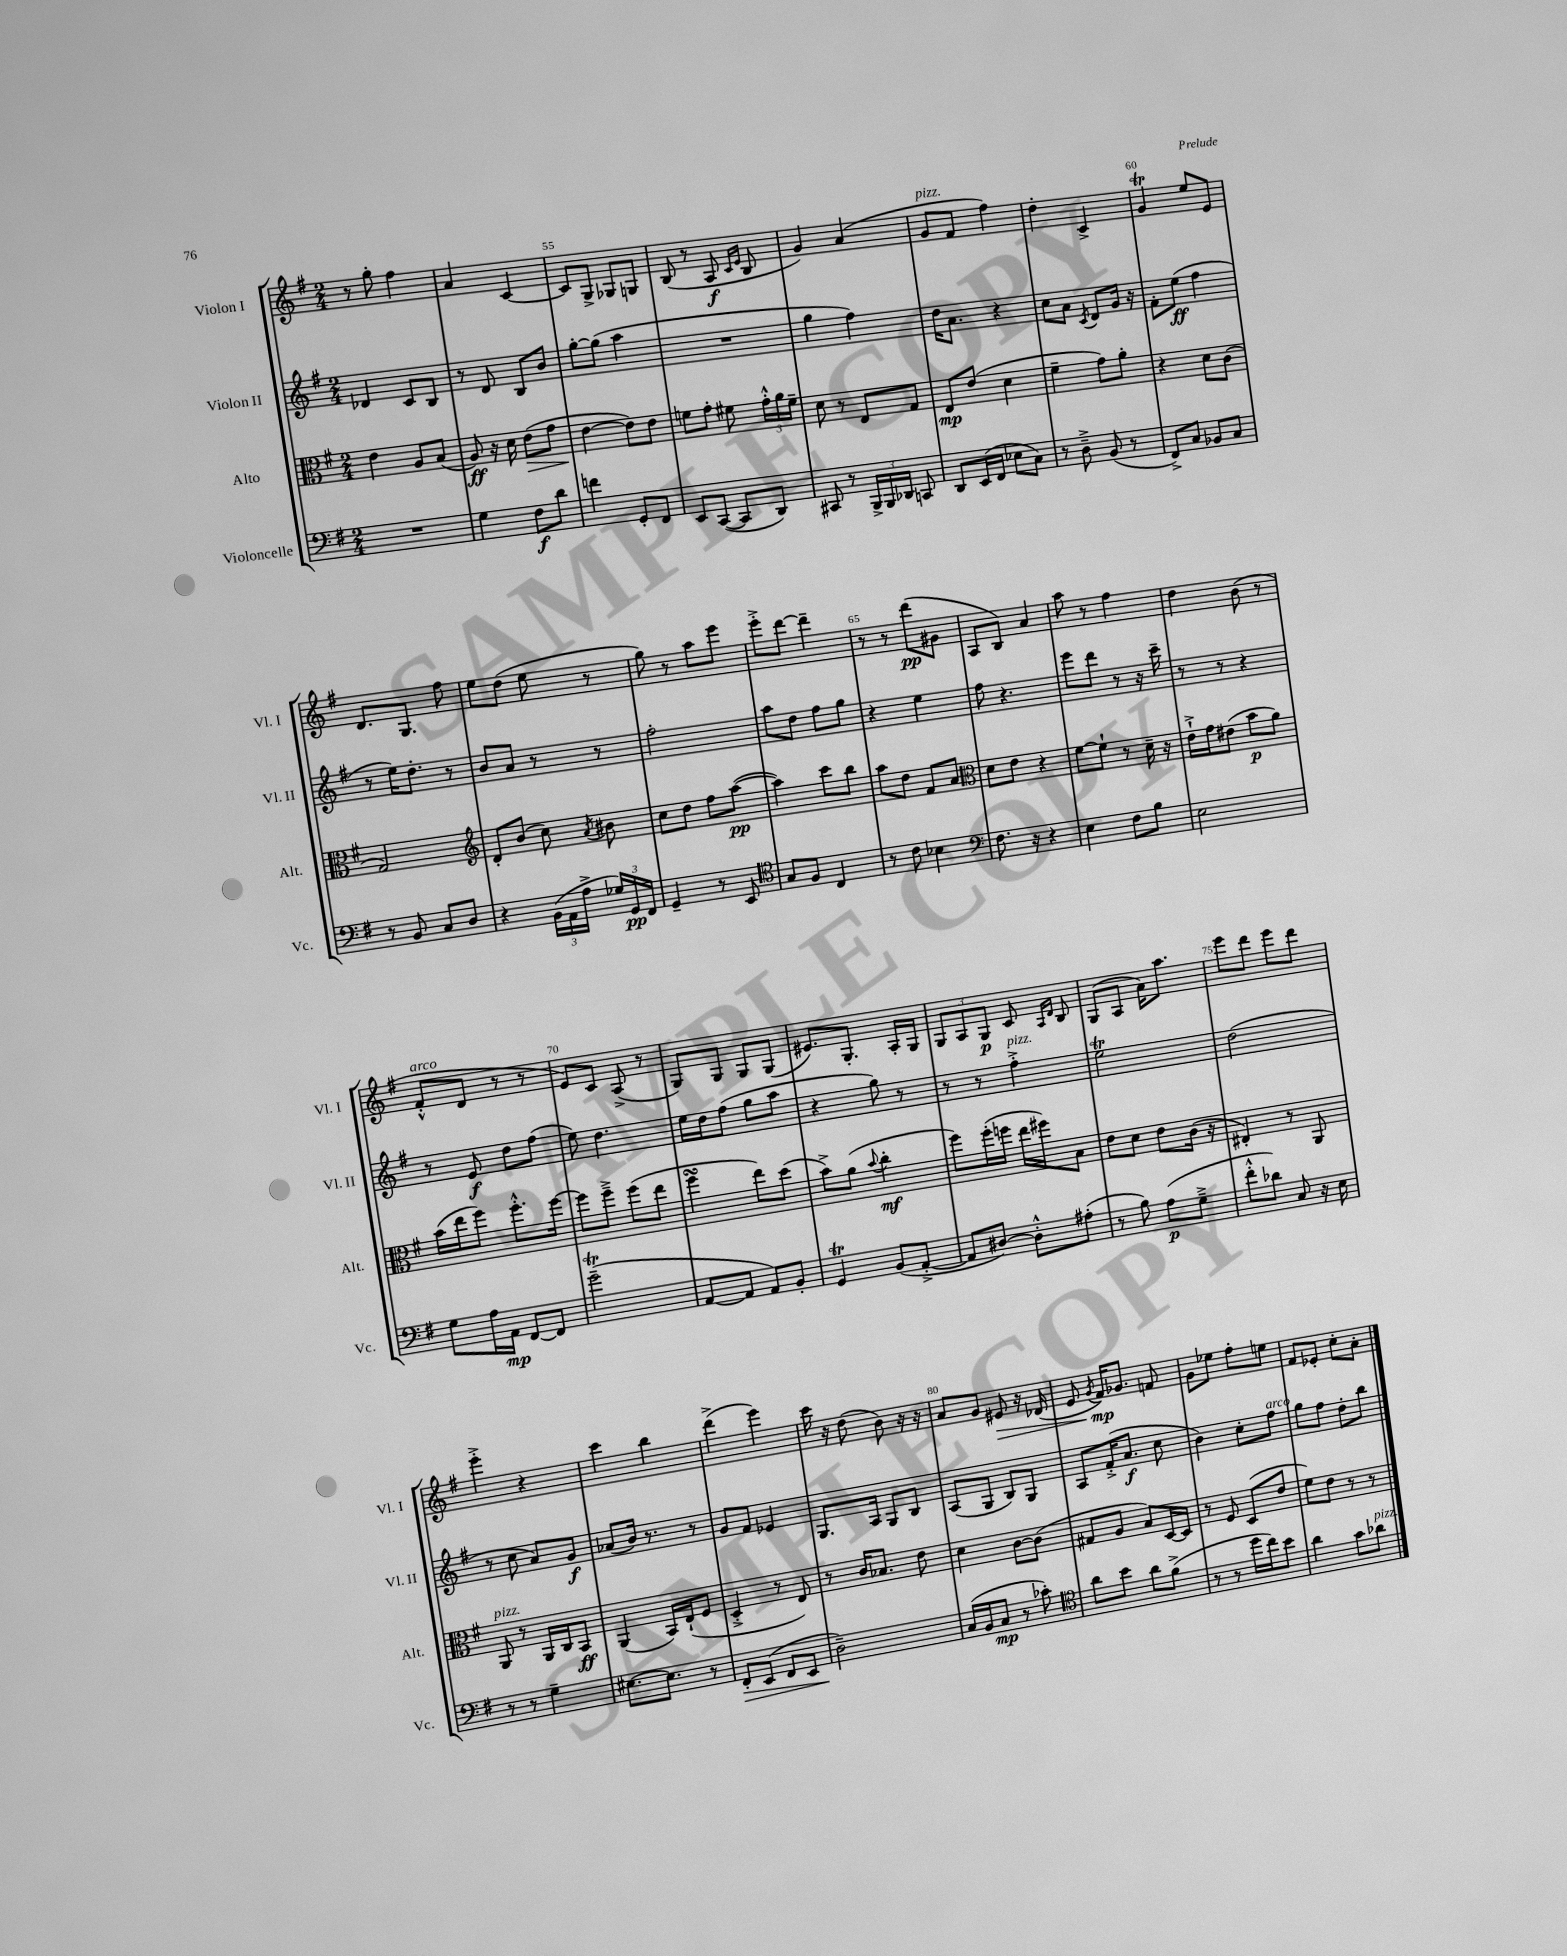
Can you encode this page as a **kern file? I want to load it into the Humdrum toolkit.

**kern	**dynam	**kern	**dynam	**kern	**dynam	**kern	**dynam
*part4	*part4	*part3	*part3	*part2	*part2	*part1	*part1
*staff4	*staff4	*staff3	*staff3	*staff2	*staff2	*staff1	*staff1
*I"Violoncelle	*	*I"Alto	*	*I"Violon II	*	*I"Violon I	*
*I'Vc.	*	*I'Alt.	*	*I'Vl. II	*	*I'Vl. I	*
*clefF4	*	*clefC3	*	*clefG2	*	*clefG2	*
*k[f#]	*	*k[f#]	*	*k[f#]	*	*k[f#]	*
*M2/4	*	*M2/4	*	*M2/4	*	*M2/4	*
=53	=53	=53	=53	=53	=53	=53	=53
2r	.	4e\	.	4d-X/	.	8r	.
.	.	.	.	.	.	8gg'\	.
.	.	8A/L	.	8c/L	.	4ff#\	.
.	.	(8B/J	.	8B/J	.	.	.
=54	=54	=54	=54	=54	=54	=54	=54
4G\	.	8A/)	ff	8r	.	4a/	.
.	.	16r	.	8d/	.	.	.
.	.	16d\	.	.	.	.	.
!	!	!	!LO:HP:b	!	!	!	!
8F#\L	f	(8e\L	>	8B/L	.	[4c/	.
8d\J	.	8g\J	.	8b/J	.	.	.
=55	=55	=55	=55	=55	=55	=55	=55
4fn\	.	[4e\	.	[8gg'\L	.	8c/L]	.
.	.	.	.	(8gg\J]	.	8G^/J	.
8GG'/L	.	8e\L])	]	4aa\	.	8G-X/L	.
8FF#/J	.	8e\J	.	.	.	8Gn/J	.
=56	=56	=56	=56	=56	=56	=56	=56
8EE/L	.	8fn\L	.	2r	.	(8B/	.
([8CC/J	.	8g'\J	.	.	.	8r	.
8CC/L]	.	8f#X\	.	.	.	8A/	f
.	.	.	.	.	.	16qqc/LL	.
.	.	.	.	.	.	16qqe/JJ	.
8DD/J)	.	24g'^^\LL	.	.	.	8B/	.
.	.	24a\	.	.	.	.	.
.	.	24f#~\JJ	.	.	.	.	.
=57	=57	=57	=57	=57	=57	=57	=57
8CC#X/	.	8d\	.	4gg\	.	4g/)	.
8r	.	8r	.	.	.	.	.
24BBB^/LL	.	8E/L	.	4ff#\)	.	(4a/	.
24BBB/	.	.	.	.	.	.	.
24DD-X/JJ	.	.	.	.	.	.	.
8CCn/	.	8G/J	.	.	.	.	.
=58	=58	=58	=58	=58	=58	=58	=58
!	!	!	!	!	!	!LO:TX:a:i:t=pizz.	!
8DD/L	.	8E/L	mp	16dd\KL	.	8g/L	.
.	.	.	.	8.a\J	.	.	.
(16EE/L	.	(8e/J	.	.	.	8f#/J	.
16FF#/JJ	.	.	.	.	.	.	.
8E-X\L	.	4d\	.	4r	.	4ff#\)	.
8C\J)	.	.	.	.	.	.	.
=59	=59	=59	=59	=59	=59	=59	=59
8r	.	4f#~\	.	8cc\L	.	4dd'\	.
8D~^\	.	.	.	8a\J	.	.	.
.	.	.	.	8qc/	.	.	.
(8BB/	.	8g\L)	.	8d/L	.	4c^/	.
8r	.	8a'\J	.	16g/Jk	.	.	.
.	.	.	.	16r	.	.	.
=60	=60	=60	=60	=60	=60	=60	=60
8FF#^/L)	.	4r	.	8f#'\L	.	4gT/	.
8C/J	.	.	.	(8ee\J	ff	.	.
8BB-X/L	.	8d\L	.	4ff#\	.	8ee/L	.
8C/J	.	(8c\J	.	.	.	8e/J	.
!!LO:LB:g=z
=61	=61	=61	=61	=61	=61	=61	=61
8r	.	2G/)	.	8r	.	8.d/L	.
8BB/	.	.	.	16ee\KL)	.	.	.
.	.	.	.	8.dd'\J	.	8.G/J	.
8C/L	.	.	.	.	.	.	.
8D/J	.	.	.	8r	.	8ff#\	.
=62	=62	=62	=62	=62	=62	=62	=62
*	*	*clefG2	*	*	*	*	*
4r	.	8d'/L	.	8b/L	.	8ee\L	.
.	.	(8b/J	.	8a/J	.	(8dd\J	.
(24BB\LL	.	8cc\)	.	8r	.	8ee\	.
24AA\	.	.	.	.	.	.	.
24A^\JJ	.	.	.	.	.	.	.
.	.	8qa/	.	.	.	.	.
24G-X/LL)	.	8b#X\	.	8r	.	8r	.
24GG/	pp	.	.	.	.	.	.
24FF#/JJ	.	.	.	.	.	.	.
=63	=63	=63	=63	=63	=63	=63	=63
4GG~/	.	8cc\L	.	2ff#'\	.	8gg\)	.
.	.	8dd\J	.	.	.	8r	.
8r	.	8ff#\L	.	.	.	8aa\L	.
8EE/	.	([8aa\J	pp	.	.	8eee\J	.
=64	=64	=64	=64	=64	=64	=64	=64
*clefC4	*	*	*	*	*	*	*
8G/L	.	4aa\])	.	8aa\L	.	8eee'^\L	.
8F#/J	.	.	.	8dd\J	.	[8ddd\J	.
4C/	.	8ccc\L	.	8ff#\L	.	4ddd~\]	.
.	.	8bb\J	.	8gg\J	.	.	.
=65	=65	=65	=65	=65	=65	=65	=65
8r	.	8aa\L	.	4r	.	8r	.
8c\	.	8dd\J	.	.	.	8r	.
4B-X\	.	8f#/L	.	4ee\	.	(8ddd\L	pp
.	.	8a/J	.	.	.	8g#X\J	.
=66	=66	=66	=66	=66	=66	=66	=66
*clefF4	*	*clefC3	*	*	*	*	*
8.F#\	.	8d\L	.	8ff#\	.	8A/L	.
.	.	8e\J	.	4.r	.	8B/J)	.
16r	.	.	.	.	.	.	.
4r	.	4r	.	.	.	4a/	.
=67	=67	=67	=67	=67	=67	=67	=67
4E\	.	[8f#\L	.	8eee\L	.	8aa\	.
.	.	8f#`\J]	.	8ddd\J	.	8r	.
8F#\L	.	8r	.	8r	.	4ff#\	.
8B\J	.	16d~\	.	16r	.	.	.
.	.	16r	.	16ccc~\	.	.	.
=68	=68	=68	=68	=68	=68	=68	=68
2E\	.	16e`^\LL	.	8r	.	4dd\	.
.	.	16g\J	.	.	.	.	.
.	.	(8e#X\J	.	8r	.	.	.
.	.	8b\L	p	4r	.	(8b\	.
.	.	8a\J)	.	.	.	8r	.
!!LO:LB:g=z
=69	=69	=69	=69	=69	=69	=69	=69
!	!	!	!	!	!	!LO:TX:a:i:t=arco	!
8G\L	.	(16b\LL	.	8r	.	8f#'^^/L	.
.	.	16ee\J	.	.	.	.	.
16A\L	.	8ff#\J)	.	8e/	f	8d/J	.
16AA\JJ	mp	.	.	.	.	.	.
[8FF#/L	.	8.ff#'^^\L	.	8dd\L	.	8r	.
8FF#/J]	.	.	.	(8ff#\J	.	8r	.
.	.	[16ff#\Jk	.	.	.	.	.
=70	=70	=70	=70	=70	=70	=70	=70
(2gT~\	.	8ff#\L]	.	8ee\)	.	8e/L)	.
.	.	8ff#~^\J	.	4.dd\	.	8c/J	.
.	.	(8ff#\L	.	.	.	(8A^/	.
.	.	8ee\J	.	.	.	8r	.
=71	=71	=71	=71	=71	=71	=71	=71
[8AA/L	.	4ff#sSsS\	.	16ee\LL	.	8G/L)	.
.	.	.	.	16dd\J	.	.	.
8AA/J]	.	.	.	(8ff#\J	.	8G/J	.
8AA/L)	.	8ee\L)	.	8gg\L	.	8G/L	.
8BB'/J	.	(8dd\J	.	8aa\J	.	(8G/J	.
=72	=72	=72	=72	=72	=72	=72	=72
4GGT/	.	8b^\L)	.	4r	.	8.e#X/L)	.
.	.	(8a\J	.	.	.	.	.
.	.	.	.	.	.	8.G'/J	.
.	.	8qqb/	.	.	.	.	.
(8BB/L	.	4cc'\	mf	8gg\)	.	.	.
[8AA'^/J	.	.	.	8r	.	16A'/LL	.
.	.	.	.	.	.	16G/JJ	.
=73	=73	=73	=73	=73	=73	=73	=73
8AA/L]	.	8ff#\L)	.	8r	.	12G/L	.
.	.	.	.	.	.	12A/	.
[8D#X/J)	.	(16ff#'\L	.	8r	.	.	.
.	.	.	.	.	.	12G/J	p
.	.	16ffn\JJ	.	.	.	.	.
!	!	!	!	!LO:TX:a:i:t=pizz.	!	!	!
8D#'^^\L]	.	16ee\LL	.	4ff#'^\	.	8c/	.
.	.	16ff#X\J)	.	.	.	.	.
.	.	.	.	.	.	16qqA/LL	.
.	.	.	.	.	.	16qqd/JJ	.
(8A#X'\J	.	8B\J	.	.	.	8B/	.
=74	=74	=74	=74	=74	=74	=74	=74
8r	.	8e\L	.	2eeT\	.	(8G/L	.
8B\)	.	8d\J	.	.	.	8A/J	.
(8A\L	p	8e\L	.	.	.	16a\KL)	.
.	.	.	.	.	.	8.aa\J	.
8G~^\J	.	(16c\Jk	.	.	.	.	.
.	.	16r	.	.	.	.	.
=75	=75	=75	=75	=75	=75	=75	=75
8f#'^^\L	.	4E#X'/)	.	(2dd\	.	8eee\L	.
8d-X\J)	.	.	.	.	.	8ddd\J	.
8C/	.	8r	.	.	.	8eee\L	.
16r	.	8AA/	.	.	.	8ddd\J	.
16E\	.	.	.	.	.	.	.
!!LO:LB:g=z
=76	=76	=76	=76	=76	=76	=76	=76
!	!	!LO:TX:a:i:t=pizz.	!	!	!	!	!
8r	.	8AA/	.	8r	.	4eee'^\	.
8r	.	8r	.	8cc\	.	.	.
4G~\	.	16AA/LL	.	8a/L)	.	4r	.
.	.	16C/J	.	.	.	.	.
.	.	8BB/J	ff	8g/J	f	.	.
=77	=77	=77	=77	=77	=77	=77	=77
[8.E#X\L	.	(4AA/	.	(8a-X/L	.	4ccc\	.
.	.	.	.	16b/Jk)	.	.	.
8.E#\J]	.	.	.	8.r	.	.	.
.	.	16BB/LL)	.	.	.	4bb\	.
.	.	(16E`/J	.	.	.	.	.
8r	.	8F#/J	.	8r	.	.	.
=78	=78	=78	=78	=78	=78	=78	=78
!	!LO:HP:b	!	!	!	!	!	!
8FF#'/L	>	4D'^/	.	8g/L	.	(4ddd^\	.
(8EE/J	.	.	.	8f#/J	.	.	.
8FF#/L	.	8r	.	4e-X/	.	4eee\)	.
8EE/J	.	8E/)	.	.	.	.	.
=79	=79	=79	=79	=79	=79	=79	=79
2D~\)	.	8r	.	8.G/L	.	16ccc\	.
.	.	.	.	.	.	16r	.
.	.	16c/KL	.	.	.	(8dd\	.
.	.	8.B-X/J	.	16A/Jk	.	.	.
.	.	.	.	8G/L	.	8b\)	.
.	.	8e\	.	8B/J	.	16r	.
.	.	.	.	.	.	16r	.
.	]	.	.	.	.	.	.
=80	=80	=80	=80	=80	=80	=80	=80
(16C/LL	.	4d\	.	(8A/L	.	8a/L	.
16BB/J	.	.	.	.	.	.	.
8C/J	mp	.	.	8G/J	.	8g/J	.
!	!	!	!	!	!	!	!LO:HP:b
8r	.	[8c\L	.	8B/L)	.	8e#X/	>
8c-X'\)	.	(8c\J]	.	8G/J	.	16r	.
.	.	.	.	.	.	(16d-X/	.
=81	=81	=81	=81	=81	=81	=81	=81
*clefC4	*	*	*	*	*	*	*
8a\L	.	8G#X/L	.	8A/L	.	8e/	.
.	.	.	.	.	.	8qg/	.
8b\J	.	8A/J	.	(16f#'^/K	.	16f#/KL)	mp
.	.	.	.	8.a/J	f	8.g-X/J	]
8a\L	.	8B/L)	.	.	.	.	.
(8f#^\J	.	[16D/L	.	8cc\	.	8fn/	.
.	.	16D/JJ]	.	.	.	.	.
=82	=82	=82	=82	=82	=82	=82	=82
8r	.	8r	.	4b\)	.	8g\L	.
8r	.	8F#/	.	.	.	8ee-X\J	.
16dd\LL	.	(8D/L	.	8cc'\L	.	8ff#'\L	.
16cc\J)	.	.	.	.	.	.	.
!	!	!	!	!LO:TX:a:i:t=arco	!	!	!
8b\J	.	8e/J	.	8ff#\J	.	8een\J	.
=83	=83	=83	=83	=83	=83	=83	=83
4a\	.	8f#\L)	.	8gg\L	.	8f#/L	.
.	.	8e\J	.	8ff#\J	.	8e-X'/J	.
8g\L	.	8r	.	8dd'\L	.	8cc'\L	.
!LO:TX:a:i:t=pizz.	!	!	!	!	!	!	!
8a-X\J	.	8r	.	8bb\J	.	8a'\J	.
==	==	==	==	==	==	==	==
*-	*-	*-	*-	*-	*-	*-	*-
